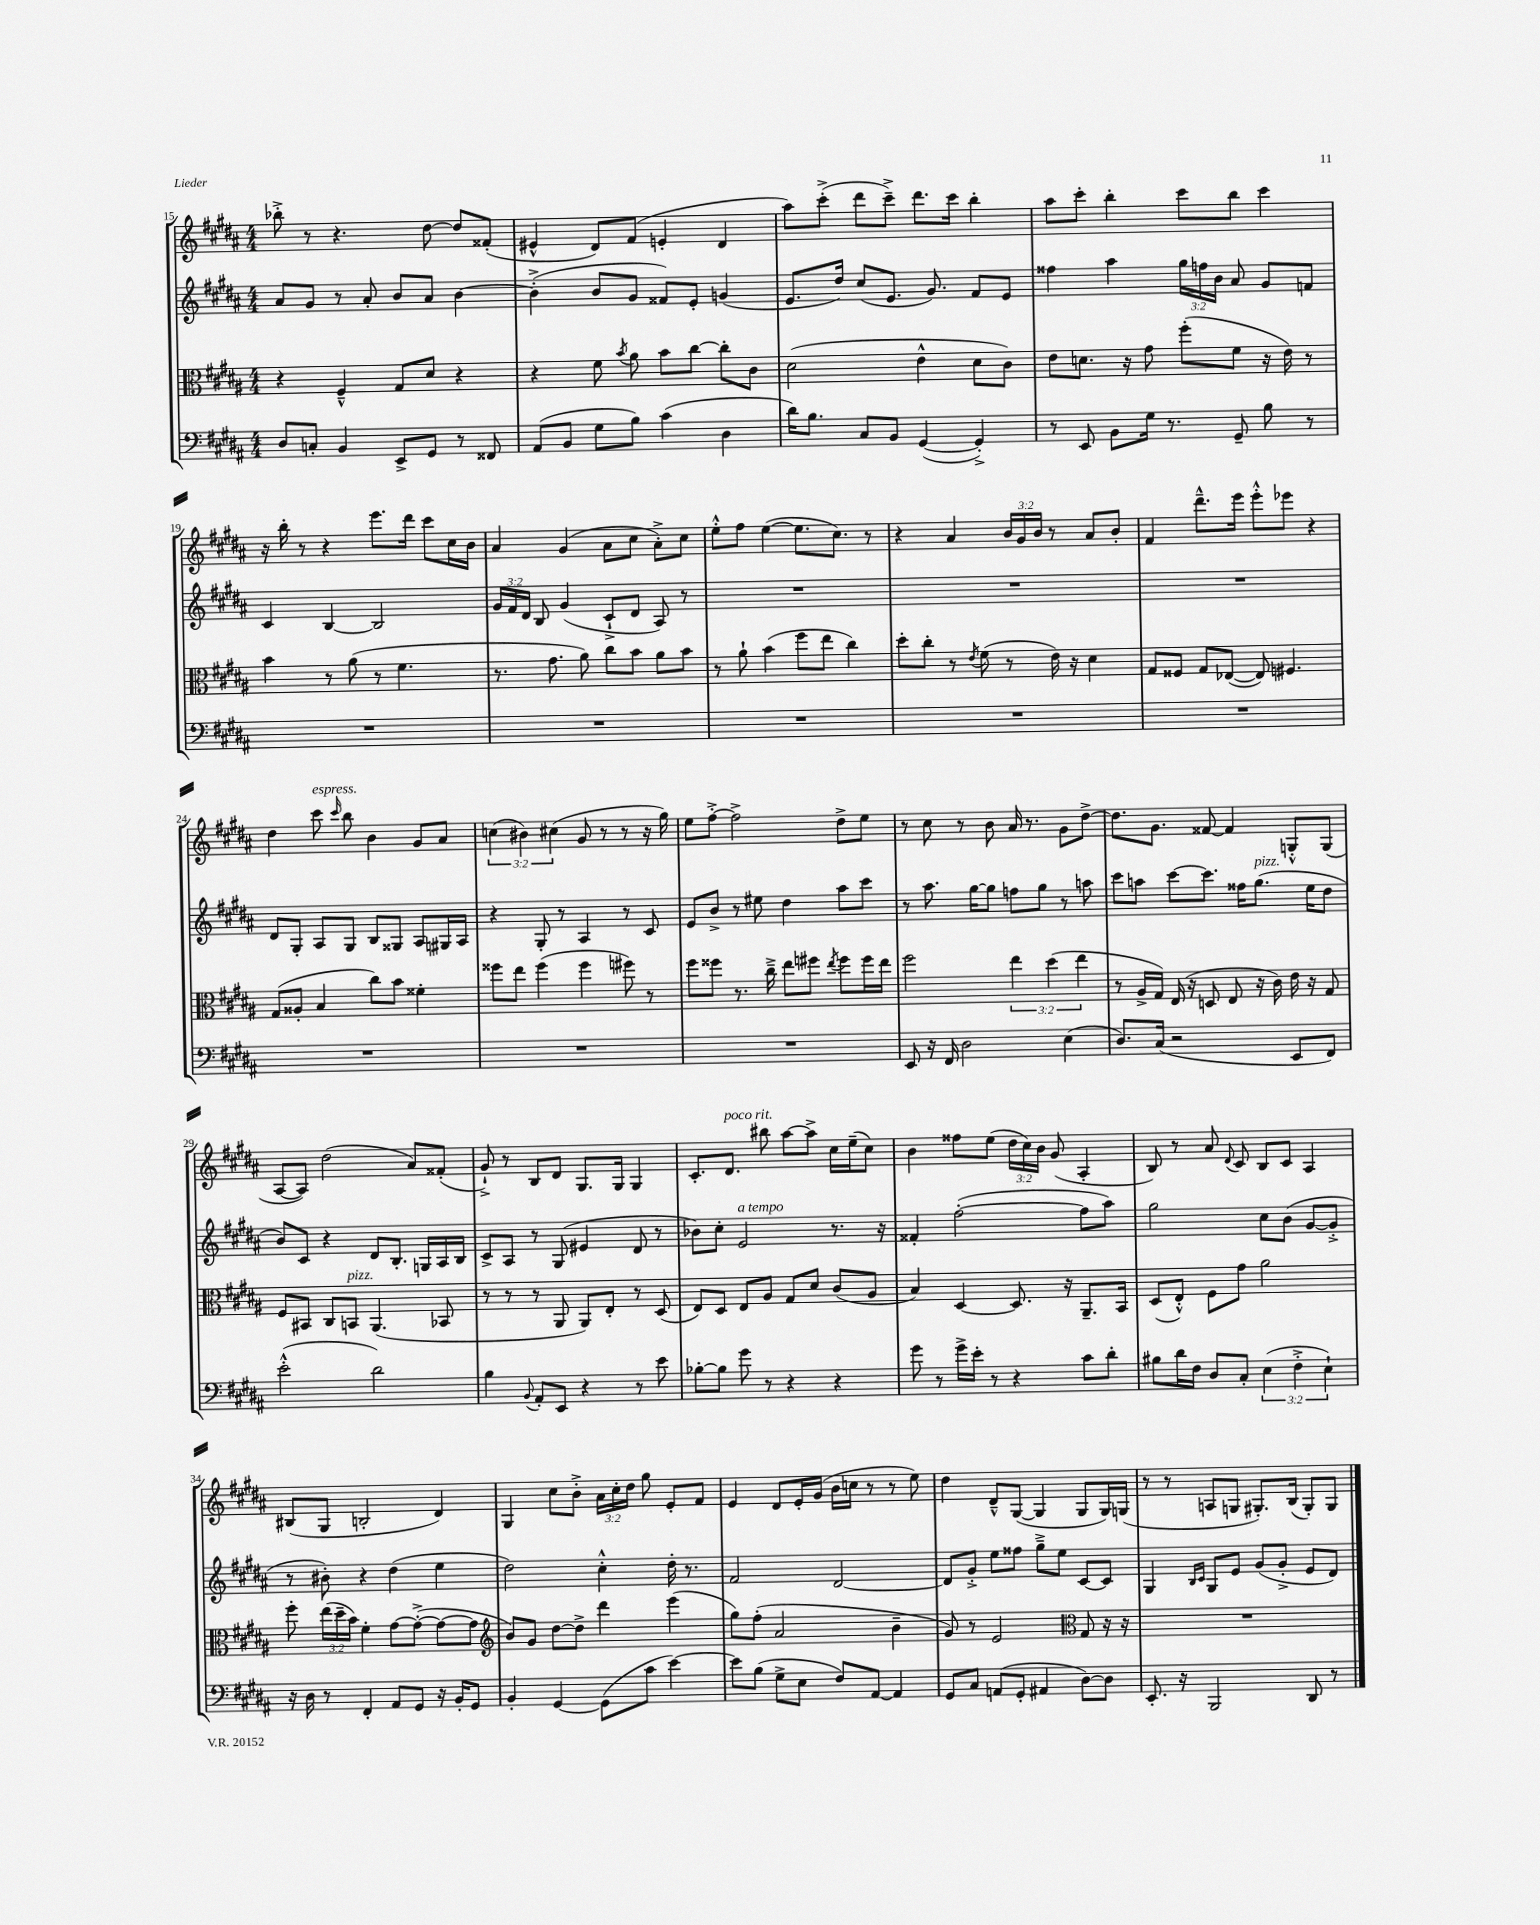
<<
\new StaffGroup <<
\new Staff = "s0" {
    \clef treble \key b \major \numericTimeSignature \time 4/4 \override Staff.TupletNumber.text = #tuplet-number::calc-fraction-text
    \autoBeamOff bes''8-.-> r8 r4. dis''8~ dis''8[ fisis'8]-.( |
    eis'4-^ dis'8[) fis'8]( e'4-. dis'4 |
    ais''8[) cis'''8]-.->( dis'''8[ cis'''8]--->) dis'''8.[ cis'''16] b''4-. |
    ais''8[ cis'''8]-. b''4-. cis'''8[ b''8] cis'''4 |
    r16 b''16-. r8 r4 e'''8.[ dis'''16] cis'''8[ cis''16 b'16] |
    ais'4 gis'4( ais'8[ cis''8] ais'8[-.->) cis''8] |
    e''8[-.-^ fis''8] e''4~( e''8.[ cis''8.]) r8 |
    r4 ais'4 \tuplet 3/2 { b'16[ gis'16 b'16] } r8 ais'8[ b'8]-. |
    fis'4 dis'''8.[---^ e'''16] e'''8[-.-^ ees'''8] r4 |
    dis''4 cis'''8^\markup { \italic "espress." } \grace { cis'''16 } b''8 b'4 gis'8[ ais'8] |
    \tuplet 3/2 { c''4( bis'4) cis''4( } gis'8 r8 r8 r16 gis''16) |
    e''8[ fis''8]~-.-> fis''2-> dis''8[-> e''8] |
    r8 cis''8 r8 b'8 ais'16 r8. gis'8[ dis''8]~-> |
    dis''8.[ gis'8.] fisis'8~ fisis'4 g8[-.-^ g8]( |
    ais8[~ ais8]) dis''2( ais'8[) fisis'8]-.( |
    gis'8-!->) r8 b8[ dis'8] gis8.[ gis16] gis4 |
    cis'8.[-. dis'8.]^\markup { \italic "poco rit." } bis''8 ais''8[~ ais''8]-> cis''16[ e''16--( cis''8]) |
    b'4 fisis''8[ e''8]( \tuplet 3/2 { dis''16[ cis''16) b'16] } gis'8( ais4-. |
    b8) r8 ais'8 \appoggiatura { dis'8 } cis'8 b8[ cis'8] ais4 |
    bis8[( gis8] b2-. dis'4) |
    gis4 cis''8[ b'8]-.-> \tuplet 3/2 { ais'16[ cis''16-. dis''16] } gis''8 e'8[-. fis'8] |
    e'4 dis'8[ e'16-. gis'16]( b'16[ c''16] r8 r8 e''8) |
    dis''4 dis'8[---^ gis8]~( gis4 gis8[ gis16) g16]( |
    r8 r8 a8[ g8] gis8.[-.) b16]( gis8[-.) gis8] \bar "|." |
}
\new Staff = "s1" {
    \clef treble \key b \major \numericTimeSignature \time 4/4 \override Staff.TupletNumber.text = #tuplet-number::calc-fraction-text
    \autoBeamOff ais'8[ gis'8] r8 ais'8-. b'8[ ais'8] b'4~ |
    b'4-.->( b'8[ gis'8] fisis'8[) e'8]-. g'4( |
    e'8.[ dis''16]) cis''8[( e'8.] gis'8.) fis'8[ e'8] |
    fisis''4 ais''4 \tuplet 3/2 { gis''16[ f''16 b'16] } ais'8 gis'8[ f'8] |
    cis'4 b4~ b2 |
    \tuplet 3/2 { gis'16[ fis'16 dis'16] } b8 gis'4( cis'8[-!-> dis'8] ais8) r8 |
    R1 |
    R1 |
    R1 |
    dis'8[ gis8]-. ais8[ gis8] b8[ gisis8] ais8[ gis16 ais16] |
    r4 gis8-. r8 ais4 r8 cis'8 |
    e'8[ b'8]-> r8 eis''8 dis''4 ais''8[ cis'''8] |
    r8 ais''8. gis''16[~ gis''8] f''8[ gis''8] r8 a''8 |
    cis'''8[ a''8] cis'''8[~ cis'''8.] fisis''16[ gis''8.]^\markup { \italic "pizz." }( e''16[ dis''8] |
    b'8[) cis'8] r4 dis'8[ b8.]-. g16[ ais16 b16] |
    cis'8[-> ais8] r8 gis8( eis'4 dis'8 r8 |
    bes'8[) cis''8]-. e'2^\markup { \italic "a tempo" } r8. r16 |
    fisis'4-. fis''2~-.( fis''8[ ais''8]) |
    gis''2 cis''8[ b'8]( gis'8[~ gis'8]-.-> |
    r8 bis'8-.) r4 dis''4( e''4 |
    dis''2) cis''4-.-^ dis''16-. r8. |
    fis'2 dis'2~ |
    dis'8[ gis'8]-.-> e''8[ fisis''8] gis''8[---> e''8] cis'8[~ cis'8] |
    gis4 \grace { b16[ cis'16] } gis8[ e'8] gis'8[( gis'8]-.-> e'8[ dis'8]) \bar "|." |
}
\new Staff = "s2" {
    \clef alto \key b \major \numericTimeSignature \time 4/4 \override Staff.TupletNumber.text = #tuplet-number::calc-fraction-text
    \autoBeamOff r4 fis4---^ gis8[ dis'8] r4 |
    r4 fis'8 \acciaccatura { b'8 } ais'8 b'8[ cis''8]~ cis''8[-. cis'8] |
    dis'2( e'4-^ dis'8[ cis'8]) |
    e'8[ d'8.] r16 gis'8 fis''8[-.( fis'8] r16 e'16) r8 |
    b'4 r8 ais'8( r8 fis'4. |
    r8. gis'8. ais'8) cis''8[ b'8] ais'8[ b'8] |
    r8 ais'8-! b'4( fis''8[ e''8] cis''4) |
    dis''8[-. cis''8]-. r8 \acciaccatura { e'8 } fis'8( r8 e'16) r16 dis'4 |
    gis8[ fisis8] gis8[ ees8]~( ees8) fis4. |
    gis8[( aisis8]-. b4 cis''8[) b'8] fisis'4-. |
    fisis''8[ e''8] fisis''4( fisis''4 fis''8) r8 |
    fis''8[ fisis''8] r8. cis''16---> e''8[ fis''8] \acciaccatura { e''8 } fis''8[ fis''16 e''16] |
    fis''2 \tuplet 3/2 { e''4 dis''4( e''4 } |
    r8 ais16[-> gis16]) e16( r16 d8 e8 r16 cis'16) e'16 r16 gis8 |
    fis8[ bis,8] cis8[ b,8]^\markup { \italic "pizz." } ais,4.( bes,8 |
    r8 r8 r8 ais,8 ais,8[) e8]-. r8 dis8( |
    e8[) dis8] e8[ ais8] gis8[ dis'8] cis'8[( ais8] |
    b4) dis4~ dis8. r16 ais,8.[-- b,16] |
    dis8[( e8]-.-^) fis8[ gis'8] ais'2 |
    fis''8-. \tuplet 3/2 { e''16[( dis''16-- b'16]) } fis'4-. gis'8[~ gis'8]~-.->( gis'8[~ gis'8] |
    \clef treble b'8[) gis'8] dis''8[~ dis''8]-> dis'''4 e'''4( |
    gis''8[) fis''8]-.( ais'2 b'4-- |
    gis'8) r8 e'2 \clef alto gis8 r16 r16 |
    R1 \bar "|." |
}
\new Staff = "s3" {
    \clef bass \key b \major \numericTimeSignature \time 4/4 \override Staff.TupletNumber.text = #tuplet-number::calc-fraction-text
    \autoBeamOff dis8[ c8]-. b,4 e,8[-> gis,8] r8 fisis,8 |
    ais,8[( b,8] gis8[ b8]) cis'4( dis4 |
    dis'16[) b8.] cis8[ b,8] gis,4~( gis,4-.->) |
    r8 e,8 b,8[ gis16] r8. gis,8-- b8 r8 |
    R1 |
    R1 |
    R1 |
    R1 |
    R1 |
    R1 |
    R1 |
    R1 |
    e,8 r16 fis,16 dis2 e4( |
    dis8.[) cis16]( r2 e,8[ fis,8]) |
    e'2-.-^( dis'2) |
    b4 \appoggiatura { b,8 } ais,8[-. e,8] r4 r8 e'8 |
    bes8[~-. bes8] gis'8 r8 r4 r4 |
    gis'8 r8 gis'16[-> e'16]-. r8 r4 cis'8[ dis'8]-. |
    bis8[ dis'16 fis16] dis8[ cis8]-. \tuplet 3/2 { e4( fis4-.-> e4-!) } |
    r16 dis16 r8 fis,4-. ais,8[ gis,8] r16 b,16[-. gis,8] |
    b,4-. gis,4~ gis,8[( cis'8] e'4~) |
    e'8[ b8]( gis8[-> e8] fis8[) ais,8]~ ais,4 |
    gis,8[ cis8] a,8[( gis,8]-. ais,4 dis8[~) dis8] |
    e,8.-. r16 b,,2 dis,8 r8 \bar "|." |
}
>>
>>
\layout { \context { \Score currentBarNumber = #15 } }
